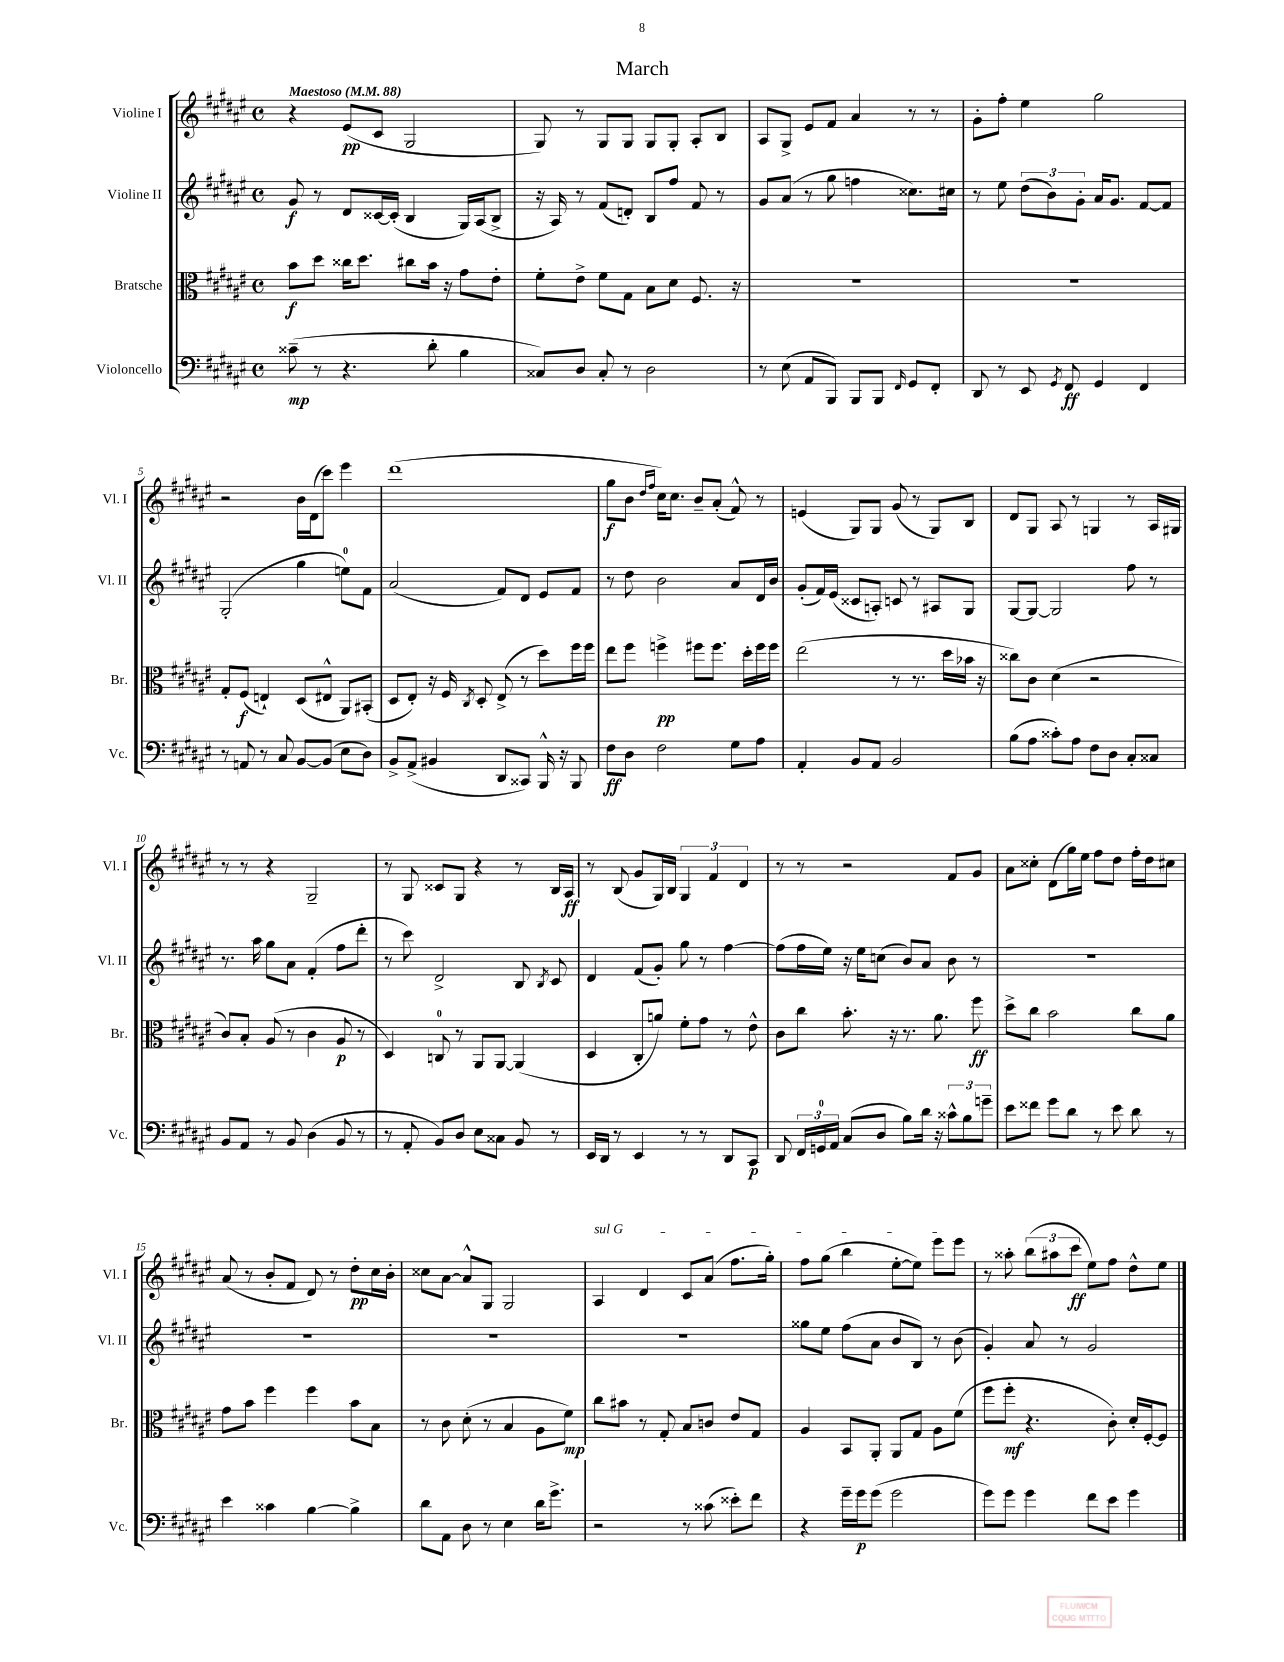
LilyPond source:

\header { title = "March" }
<<
\new StaffGroup <<
\new Staff = "s0" \with { instrumentName = "Violine I" shortInstrumentName = "Vl. I" } {
    \clef treble \key fis \major \defaultTimeSignature \time 4/4 \tempo "Maestoso" 4 = 88
    \autoBeamOff r4 eis'8[\pp( cis'8] gis2 |
    gis8) r8 gis8[ gis8] gis8[ gis8]-. ais8[-. b8] |
    ais8[ gis8]-> eis'8[ fis'8] ais'4 r8 r8 |
    gis'8[-. fis''8]-. eis''4 gis''2 |
    r2 b'16[ dis'16( cis'''8]) eis'''4 |
    dis'''1( |
    gis''8[\f b'8] \grace { dis''16[ fis''16] } cis''16[) cis''8.] b'8[-- ais'8]-.( fis'8-^) r8 |
    e'4( gis8[) gis8] gis'8( r8 gis8[) b8] |
    dis'8[ gis8] ais8 r8 g4 r8 ais16[ gis16] |
    r8 r8 r4 gis2-- |
    r8 gis8 cisis'8[ gis8] r4 r8 b16[ ais16]\ff |
    r8 b8( gis'8[ gis16) b16] \tuplet 3/2 { gis4 fis'4 dis'4 } |
    r8 r8 r2 fis'8[ gis'8] |
    ais'8[ cisis''8]-. dis'8[( gis''16) eis''16] fis''8[ dis''8] fis''16[-. dis''16 cis''8] |
    ais'8( r8 b'8[-. fis'8] dis'8) r8 dis''8[-.\pp cis''16 b'16]-. |
    cisis''8[ ais'8]~ ais'8[-^ gis8] gis2 |
    \once \override TextSpanner.bound-details.left.text = \markup { \italic "sul G" } ais4\startTextSpan dis'4 cis'8[ ais'8]( fis''8.[ gis''16]-.) |
    fis''8[ gis''8]( b''4 eis''8[~-. eis''8]) eis'''8[ eis'''8]\stopTextSpan |
    r8 aisis''8-. \tuplet 3/2 { b''8[( ais''8 cis'''8]\ff } eis''8[) fis''8] dis''8[-^ eis''8] \bar "|." |
}
\new Staff = "s1" \with { instrumentName = "Violine II" shortInstrumentName = "Vl. II" } {
    \clef treble \key fis \major \defaultTimeSignature \time 4/4
    \autoBeamOff gis'8\f r8 dis'8[ cisis'16~ cisis'16]-.( b4 gis16[) ais16( b8]-> |
    r16 ais16) r8 fis'8[( d'8]-.) b8[ fis''8] fis'8 r8 |
    gis'8[ ais'8]( r8 gis''8 f''4 cisis''8.[) cis''16] |
    r8 eis''8 \tuplet 3/2 { dis''8[( b'8) gis'8]-. } ais'16[ gis'8.] fis'8[~ fis'8] |
    gis2-.( gis''4 e''8[-0) fis'8] |
    ais'2( fis'8[) dis'8] eis'8[ fis'8] |
    r8 dis''8 b'2 ais'8[ dis'16 b'16] |
    gis'8[-.( fis'16) eis'16]( cisis'8[ a8]-.) c'8 r8 ais8[ gis8] |
    gis8[~ gis8]~ gis2 fis''8 r8 |
    r8. ais''16 gis''8[ ais'8] fis'4-.( fis''8[ dis'''8]-. |
    r8 cis'''8) dis'2-> b8 \acciaccatura { b8 } cis'8 |
    dis'4 fis'8[( gis'8]-.) gis''8 r8 fis''4~ |
    fis''8[( fis''16 eis''16]) r16 eis''16[ c''8]( b'8[) ais'8] b'8 r8 |
    R1 |
    R1 |
    R1 |
    R1 |
    gisis''8[ eis''8] fis''8[( ais'8] b'8[ b8]) r8 b'8( |
    gis'4-.) ais'8 r8 gis'2 \bar "|." |
}
\new Staff = "s2" \with { instrumentName = "Bratsche" shortInstrumentName = "Br." } {
    \clef alto \key fis \major \defaultTimeSignature \time 4/4
    \autoBeamOff b'8[\f dis''8] cisis''16[ dis''8.] cis''8[ b'16] r16 gis'8[ eis'8]-. |
    fis'8[-. eis'8]-> fis'8[ gis8] b8[ dis'8] fis8. r16 |
    R1 |
    R1 |
    gis8[-. fis8]\f( e4-!) dis8[( eis8]-^ ais,8[) bis,8]-.( |
    dis8[ eis8]-.) r16 fis16 \acciaccatura { cis8 } dis8-. eis8->( r8 dis''8[) fis''16 fis''16] |
    eis''8[ fis''8] f''4->\pp fis''8[ fis''8.] dis''16[-. fis''16 fis''16] |
    eis''2( r8 r8. dis''16[ bes'16] r16 |
    cisis''8[) cis'8] dis'4( r2 |
    cis'8[) b8]-. ais8( r8 cis'4 ais8\p r8 |
    dis4) c8-0 r8 ais,8[ ais,8]~ ais,4( |
    dis4 cis8[-. a'8]) fis'8[-. gis'8] r8 eis'8-^ |
    cis'8[ cis''8] b'8.-. r16 r8. ais'8. fis''8\ff |
    dis''8[-> cis''8] b'2 cis''8[ ais'8] |
    gis'8[ b'8] fis''4 fis''4 b'8[ b8] |
    r8 cis'8 dis'8-.( r8 b4 ais8[ fis'8]\mp) |
    cis''8[ bis'8] r8 gis8-. b8[ c'8] eis'8[ gis8] |
    ais4 b,8[ ais,8]-. ais,8[ gis8] ais8[ fis'8]( |
    fis''8[ fis''8]-.\mf r4. cis'8-.) dis'16[-. fis16~-. fis8] \bar "|." |
}
\new Staff = "s3" \with { instrumentName = "Violoncello" shortInstrumentName = "Vc." } {
    \clef bass \key fis \major \defaultTimeSignature \time 4/4
    \autoBeamOff cisis'8--\mp( r8 r4. dis'8-. b4 |
    cisis8[) dis8] cisis8-. r8 dis2 |
    r8 eis8( ais,8[ b,,8]) b,,8[ b,,8] \grace { fis,16 } gis,8[ fis,8]-. |
    dis,8 r8 eis,8 \acciaccatura { gis,8 } fis,8\ff gis,4 fis,4 |
    r8 a,8 r8 cis8 b,8[~ b,8]( eis8[ dis8]) |
    b,8[-> ais,8]->( bis,4 dis,8[ cisis,8]) b,,16-^ r16 b,,8 |
    fis8[\ff dis8] fis2 gis8[ ais8] |
    ais,4-. b,8[ ais,8] b,2 |
    b8[( ais8] cisis'8[-.) ais8] fis8[ dis8] cis8[-. cisis8] |
    b,8[ ais,8] r8 b,8 dis4( b,8 r8 |
    r8 ais,8-. b,8[) dis8] eis8[ cisis8] b,8 r8 |
    eis,16[ dis,16] r8 eis,4 r8 r8 dis,8[ cis,8]\p |
    dis,8 \tuplet 3/2 { fis,16[ g,16-0 ais,16] } cis8[( dis8] b8[) dis'16] r16 \tuplet 3/2 { cisis'8[-^ b8 g'8]-- } |
    eis'8[ fisis'8] gis'8[ dis'8] r8 eis'8 dis'8 r8 |
    eis'4 cisis'4 b4~ b4-> |
    dis'8[ ais,8] dis8 r8 eis4 dis'16[ gis'8.]-> |
    r2 r8 cisis'8( eisis'8[-.) fis'8] |
    r4 gis'16[-- gis'16\p gis'8]( gis'2 |
    gis'8[) gis'8] gis'4 fis'8[ eis'8] gis'4 \bar "|." |
}
>>
>>
